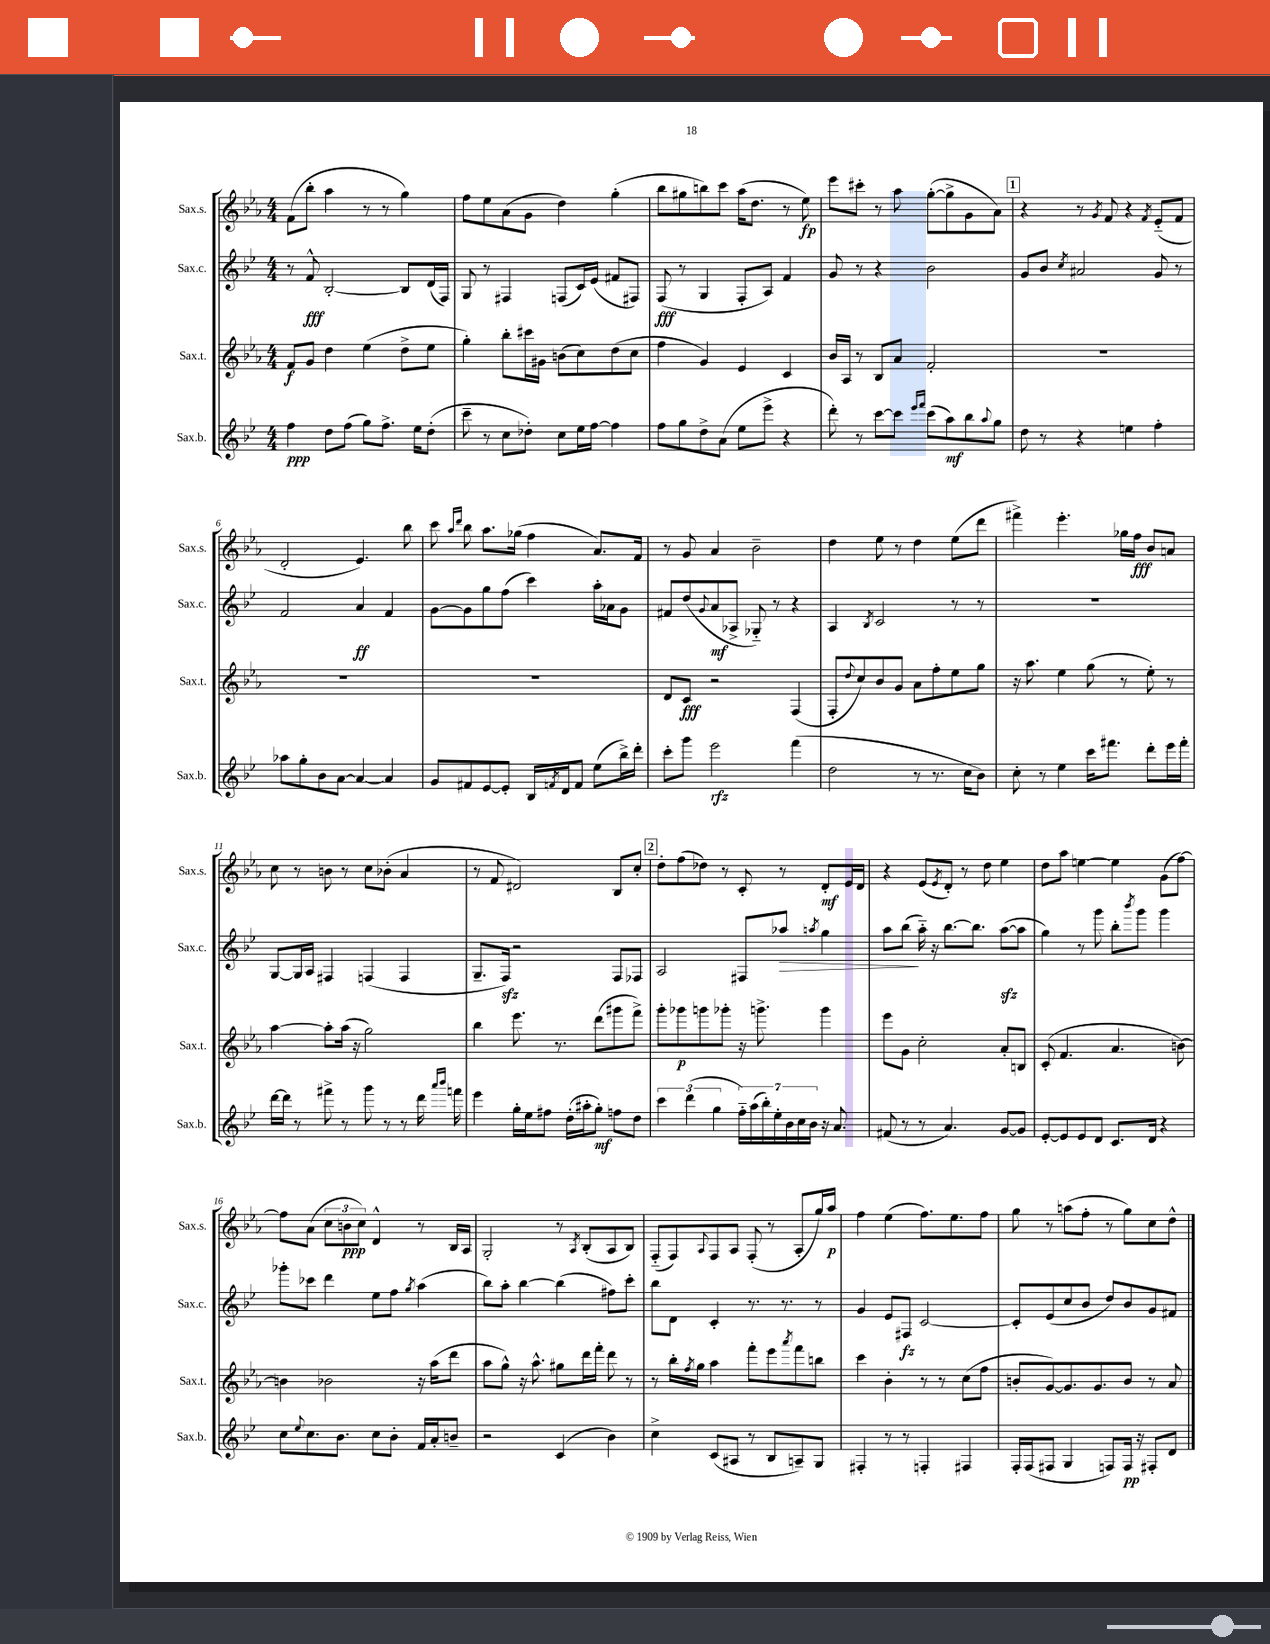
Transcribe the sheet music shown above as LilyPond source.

<<
\new StaffGroup <<
\new Staff = "s0" \with { instrumentName = "Sax.s." shortInstrumentName = "Sax.s." } {
    \clef treble \key ees \major \numericTimeSignature \time 4/4
    f'8( bes''8-. aes''4 r8 r8 g''4) |
    f''8 ees''8 aes'8( g'8 d''4) g''4-.( |
    bes''8 gis''8 b''8) c'''8 aes''16( d''8. r8 ees''8\fp) |
    ees'''8 cis'''8-. r8 aes''8 g''8~-.( g''8-> g'8 aes'8) |
    \mark \markup { \box "1" } r4 r8 \acciaccatura { g'8 } f'8 r4 \acciaccatura { f'8 } ees'8-_( f'8 |
    d'2-. ees'4.) bes''8 |
    c'''8 \grace { aes''16 d'''16 } bes''8 aes''8. ges''16( f''4 aes'8.) f'16 |
    r8 g'8 aes'4 bes'2-- |
    d''4 ees''8 r8 d''4 ees''8( d'''8 |
    fis'''4->) ees'''4.-. ges''16 f''16\fff bes'8 a'8 |
    c''8 r8 b'8 r8 c''8 bes'8-.( aes'4 |
    r8 f'8 dis'2) bes8 c''8-. |
    \mark \markup { \box "2" } d''8-. f''8( des''8) r8 c'8-. r8 d'8-.\mf ees'16 d'16 |
    r4 ees'8( \acciaccatura { ees'8 } d'8-.) r8 d''8 ees''4 |
    d''8 aes''8 e''4~ e''4 g'8( f''8~) |
    f''8 aes'8( \tuplet 3/2 { c''8 b'8\ppp c''8) } d'4-^ r8 bes16 aes16 |
    g2-. r8 \acciaccatura { aes8 } bes8-.( aes8 bes8) |
    f8-_( f8) \appoggiatura { aes8 } f8 aes8 f8-.( r8 aes8-. g''16) aes''16\p |
    f''4 ees''4( f''8.) ees''8. f''8 |
    g''8 r8 a''8( f''8-. r8 g''8) c''8 d''8-^ \bar "|." |
}
\new Staff = "s1" \with { instrumentName = "Sax.c." shortInstrumentName = "Sax.c." } {
    \clef treble \key bes \major \numericTimeSignature \time 4/4
    r8 f'8-^\fff bes2~-. bes8 d'16( f16) |
    g8 r8 fis4 f8( c'16) ees'16( fis'8 fis8) |
    f8\fff( r8 g4 f8-. a8) f'4 |
    g'8 r8 r4 bes'2 |
    \mark \markup { \box "1" } g'8 bes'8 \acciaccatura { c''8 } ais'2 g'8 r8 |
    f'2 a'4\ff f'4 |
    g'8~ g'8 g''8 f''8( c'''4) a''16-. aes'16 g'8 |
    fis'8 d''8( \appoggiatura { g'8 } a'8\mf aes8-> ges8-_) r8 r4 |
    a4 \acciaccatura { bes8 } c'2 r8 r8 |
    R1 |
    g8~ g16 a16 fis4 f4( f4 |
    g8.-- f16\sfz) r2 f8 fes8 |
    \mark \markup { \box "2" } a2 fis8 aes''8\> \acciaccatura { a''8 } g''4 |
    a''8 bes''8\!( a''16-_) r16 bes''8.~ bes''8. a''8~\sfz( a''8 |
    g''4) r8 g'''8 bes''8-. \acciaccatura { bes'''8 } g'''8 g'''4 |
    ges'''8-. ces'''8 d'''4 ees''8 f''8 \acciaccatura { g''8 } a''4( |
    bes''8) a''8-. bes''4~ bes''4( fis''8) c'''8-. |
    bes''8 d'8 c'4-. r8. r8. r8 |
    g'4 ees'8 fis8\fz c'2~ |
    c'8-. ees'8( c''8 bes'8 d''8) bes'8 g'8 fis'8 \bar "|." |
}
\new Staff = "s2" \with { instrumentName = "Sax.t." shortInstrumentName = "Sax.t." } {
    \clef treble \key ees \major \numericTimeSignature \time 4/4
    f'8\f g'8 d''4 ees''4( d''8-> ees''8 |
    g''4-.) bes''8-. cis'''16 gis'16 b'8( c''8) d''8( c''8 |
    f''4 g'4) ees'4 c'4 |
    bes'16 aes16 r8 bes8 aes'8 f'2-. |
    \mark \markup { \box "1" } R1 |
    R1 |
    R1 |
    d'8 c'8\fff r2 f4( |
    f8-. \appoggiatura { d''8 } c''8) bes'8 g'8 aes'8 f''8-. ees''8 g''8 |
    r16 aes''8. ees''4 g''8( r8 ees''8-.) r8 |
    aes''4~ aes''8-. aes''16( r16 g''2) |
    bes''4 ees'''8. r8. d'''8( gis'''8 f'''8->) |
    \mark \markup { \box "2" } g'''8-. ges'''8\p g'''8 ges'''8-. r16 g'''8.-> g'''4 |
    ees'''8 g'8 c''2-. aes'8-. b8 |
    c'8-.( f'4. aes'4. b'8~) |
    b'4 bes'2 r16 aes''16( d'''8 |
    aes''8 g''8-^) r16 aes''8.-^ gis''8 d'''16 f'''16-. d'''8 r8 |
    r8 bes''16-. \acciaccatura { f''8 } g''16 aes''4 f'''8-. ees'''8 \acciaccatura { aes'''8 } f'''8 b''8 |
    c'''4 bes'4-. r8 r8 c''8( f''8 |
    b'8-. g'8~) g'8. g'8. b'8 r8 aes'8 \bar "|." |
}
\new Staff = "s3" \with { instrumentName = "Sax.b." shortInstrumentName = "Sax.b." } {
    \clef treble \key bes \major \numericTimeSignature \time 4/4
    f''4\ppp d''8 f''8( g''8) f''8.-> ees''16 d''8-.( |
    c'''8-- r8 c''8 des''8-.) c''8 ees''16 f''16~ f''4 |
    f''8 g''8 d''8-> a'8( ees''8 ees'''8-> r4 |
    d'''8-.) r8 c'''8~ c'''8 \grace { ees'''16 f'''16 } c'''8( a''8\mf) bes''8 \appoggiatura { a''8 } g''8 |
    \mark \markup { \box "1" } d''8 r8 r4 e''4 f''4-. |
    aes''8 g''8-. bes'8 a'8~ a'4~ a'4 |
    g'8 fis'8 ees'8~ ees'8-. bes16 \acciaccatura { f'8 } d'16 f'8 ees''8( bes''16->) d'''16-. |
    c'''8-. g'''8 ees'''2\rfz f'''4( |
    d''2 r8 r8. c''16 bes'8) |
    c''8-. r8 ees''4 c'''16 fis'''8. d'''8-. ees'''16 fis'''16-. |
    d'''16~ d'''16 r8 fis'''8-> r8 g'''8 r8 r8 d'''16 \grace { a'''16 bes'''16 } f'''16 |
    ees'''4 g''16-. ees''16 fis''8 d''16-.( ais''16-. g''8-.\mf) f''8 d''8 |
    \mark \markup { \box "2" } \tuplet 3/2 { c'''4 d'''4( g''4 } \tuplet 7/4 { f''16-_) a''16( bes''16-.) ees''16-. bes'16 c''16 bes'16 } r16 a'8. |
    fis'8( r8 r8 a'4.) g'8~ g'8 |
    ees'8~-. ees'8 ees'8 d'8 c'8. d'16 r4 |
    c''8 \appoggiatura { ees''8 } c''8. bes'8. c''8 bes'8-. f'16 a'16-. b'8-- |
    r2 c'4( bes'4) |
    c''4-> c'8( ais8 r8 bes8 a8--) g8 |
    fis4-. r8 r8 f4-. fis4 |
    f16-. f16( fis8 g4 f8) f16\pp r16 fis8-. d'8 \bar "|." |
}
>>
>>
